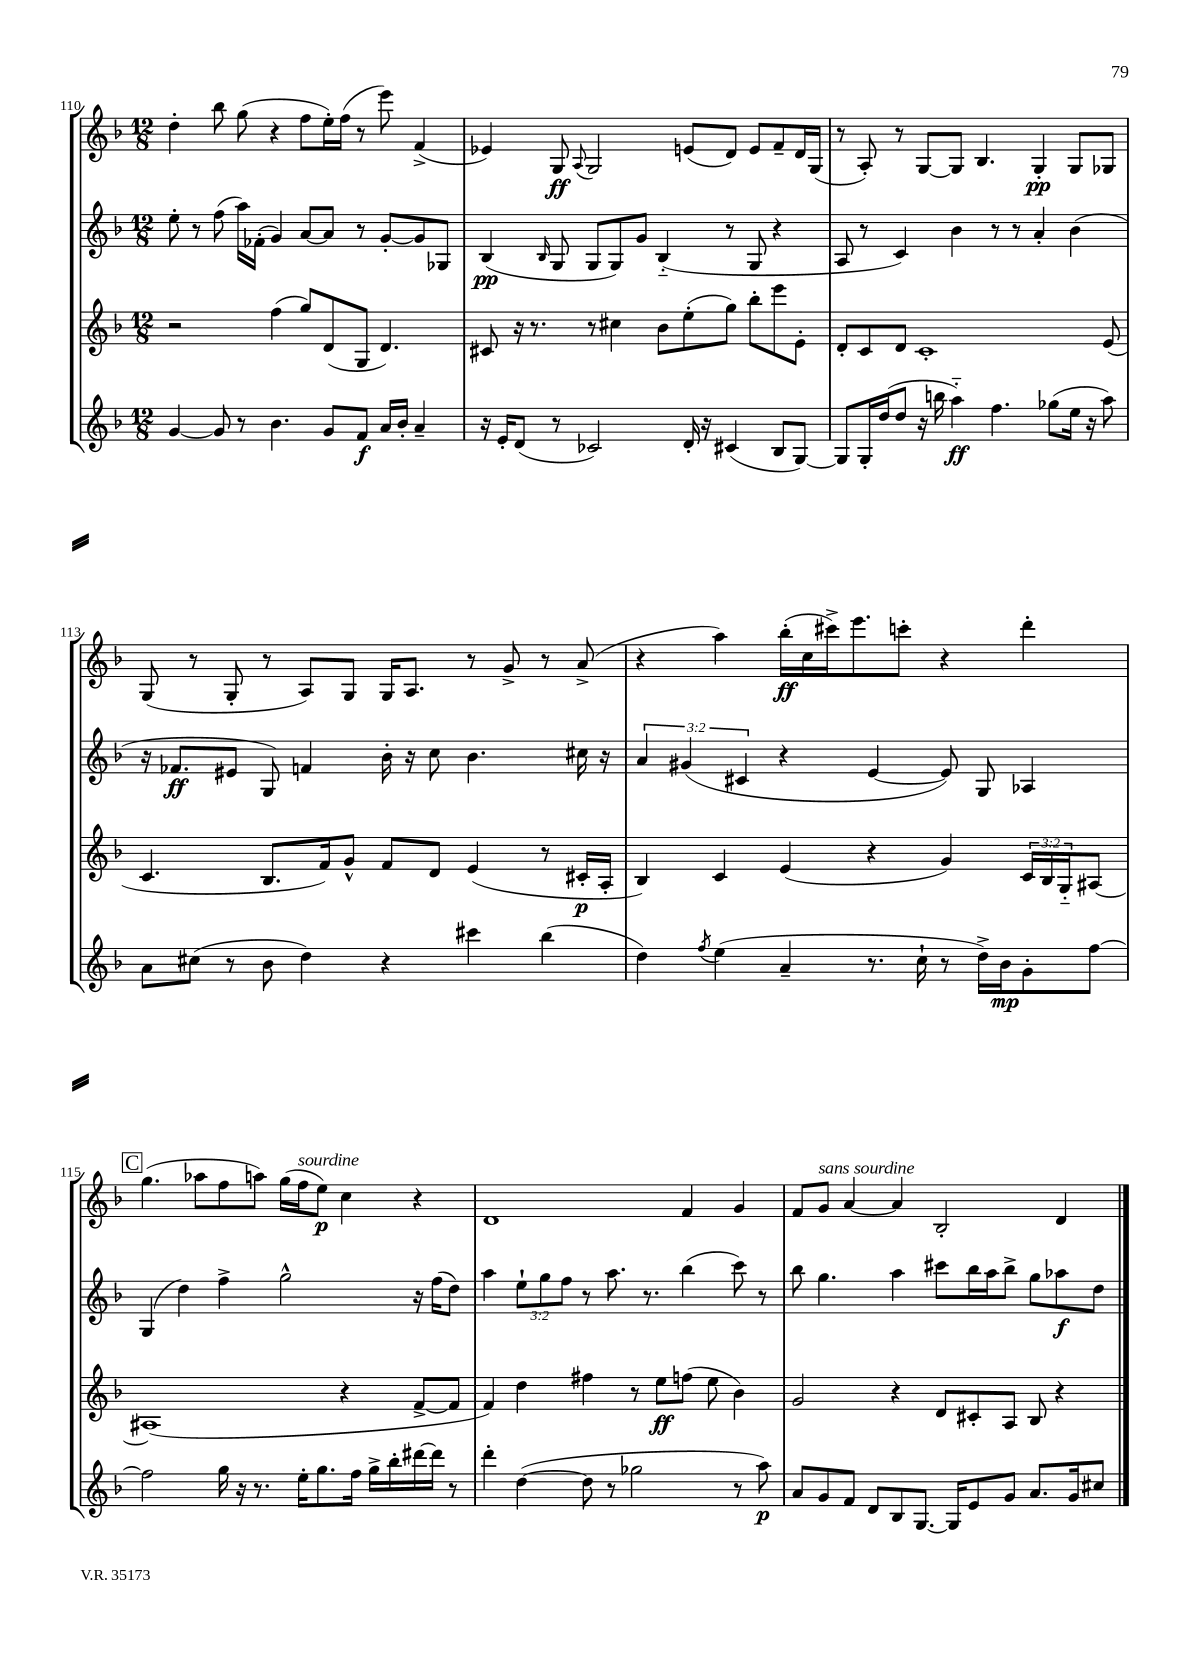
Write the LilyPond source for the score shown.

<<
\new StaffGroup <<
\new Staff = "s0" {
    \clef treble \key f \major \numericTimeSignature \time 12/8
    d''4-. bes''8 g''8( r4 f''8 e''16-.) f''16( r8 e'''8) f'4->( |
    ees'4) g8\ff \appoggiatura { a8 } g2 e'8( d'8) e'8 f'8-- d'16 g16( |
    r8 a8-.) r8 g8~ g8 bes4. g4-.\pp g8 ges8 |
    g8( r8 g8-. r8 a8) g8 g16 a8. r8 g'8-> r8 a'8->( |
    r4 a''4) bes''16-.\ff( c''16 cis'''16->) e'''8. c'''8-. r4 d'''4-. |
    \mark \markup { \box "C" } g''4.( aes''8 f''8 a''8) g''16( f''16^\markup { \italic "sourdine" } e''8\p) c''4 r4 |
    d'1 f'4 g'4 |
    f'8 g'8^\markup { \italic "sans sourdine" } a'4~ a'4 bes2-. d'4 \bar "|." |
}
\new Staff = "s1" {
    \clef treble \key f \major \numericTimeSignature \time 12/8 \override Staff.TupletNumber.text = #tuplet-number::calc-fraction-text
    e''8-. r8 f''8( a''16) fes'16-.( g'4) a'8~ a'8 r8 g'8~-. g'8 ges8 |
    bes4\pp( \grace { bes16 } g8 g8 g8) g'8 bes4-_( r8 g8 r4 |
    a8 r8 c'4) bes'4 r8 r8 a'4-. bes'4( |
    r16 fes'8.\ff eis'8 g8) f'4 bes'16-. r16 c''8 bes'4. cis''16 r16 |
    \tuplet 3/2 { a'4 gis'4( cis'4 } r4 e'4~ e'8) g8 aes4 |
    \mark \markup { \box "C" } g4( d''4) f''4-> g''2-^ r16 f''16( d''8) |
    a''4 \tuplet 3/2 { e''8-! g''8 f''8 } r8 a''8. r8. bes''4( c'''8) r8 |
    bes''8 g''4. a''4 cis'''8 bes''16 a''16 bes''8-> g''8 aes''8\f d''8 \bar "|." |
}
\new Staff = "s2" {
    \clef treble \key f \major \numericTimeSignature \time 12/8 \override Staff.TupletNumber.text = #tuplet-number::calc-fraction-text
    r2 f''4( g''8) d'8( g8 d'4.) |
    cis'8 r16 r8. r8 cis''4 bes'8 e''8-.( g''8) bes''8-. e'''8 e'8-. |
    d'8-. c'8 d'8 c'1-. e'8( |
    c'4. bes8. f'16) g'8-^ f'8 d'8 e'4( r8 cis'16-.\p a16-. |
    bes4) c'4 e'4( r4 g'4) \tuplet 3/2 { c'16 bes16 g16-_ } ais8~ |
    \mark \markup { \box "C" } ais1( r4 f'8~-> f'8 |
    f'4) d''4 fis''4 r8 e''8\ff f''8( e''8 bes'4) |
    g'2 r4 d'8 cis'8-. a8 bes8 r4 \bar "|." |
}
\new Staff = "s3" {
    \clef treble \key f \major \numericTimeSignature \time 12/8
    g'4~ g'8 r8 bes'4. g'8 f'8\f a'16 bes'16-. a'4-- |
    r16 e'16-. d'8( r8 ces'2) d'16-. r16 cis'4( bes8 g8~) |
    g8 g16-. d''16( d''8 r16 b''16 a''4-_\ff) f''4. ges''8( e''16 r16 a''8) |
    a'8 cis''8( r8 bes'8 d''4) r4 cis'''4 bes''4( |
    d''4) \acciaccatura { f''8 } e''4( a'4-- r8. c''16-! r8 d''16->) bes'16\mp g'8-. f''8~ |
    \mark \markup { \box "C" } f''2 g''16 r16 r8. e''16-. g''8. f''16 g''16-> bes''16-. dis'''16~ dis'''16 r8 |
    d'''4-. d''4~( d''8 r8 ges''2 r8 a''8\p) |
    a'8 g'8 f'8 d'8 bes8 g8.~ g16 e'8 g'8 a'8. g'16 cis''8 \bar "|." |
}
>>
>>
\layout { \context { \Score currentBarNumber = #110 } }
